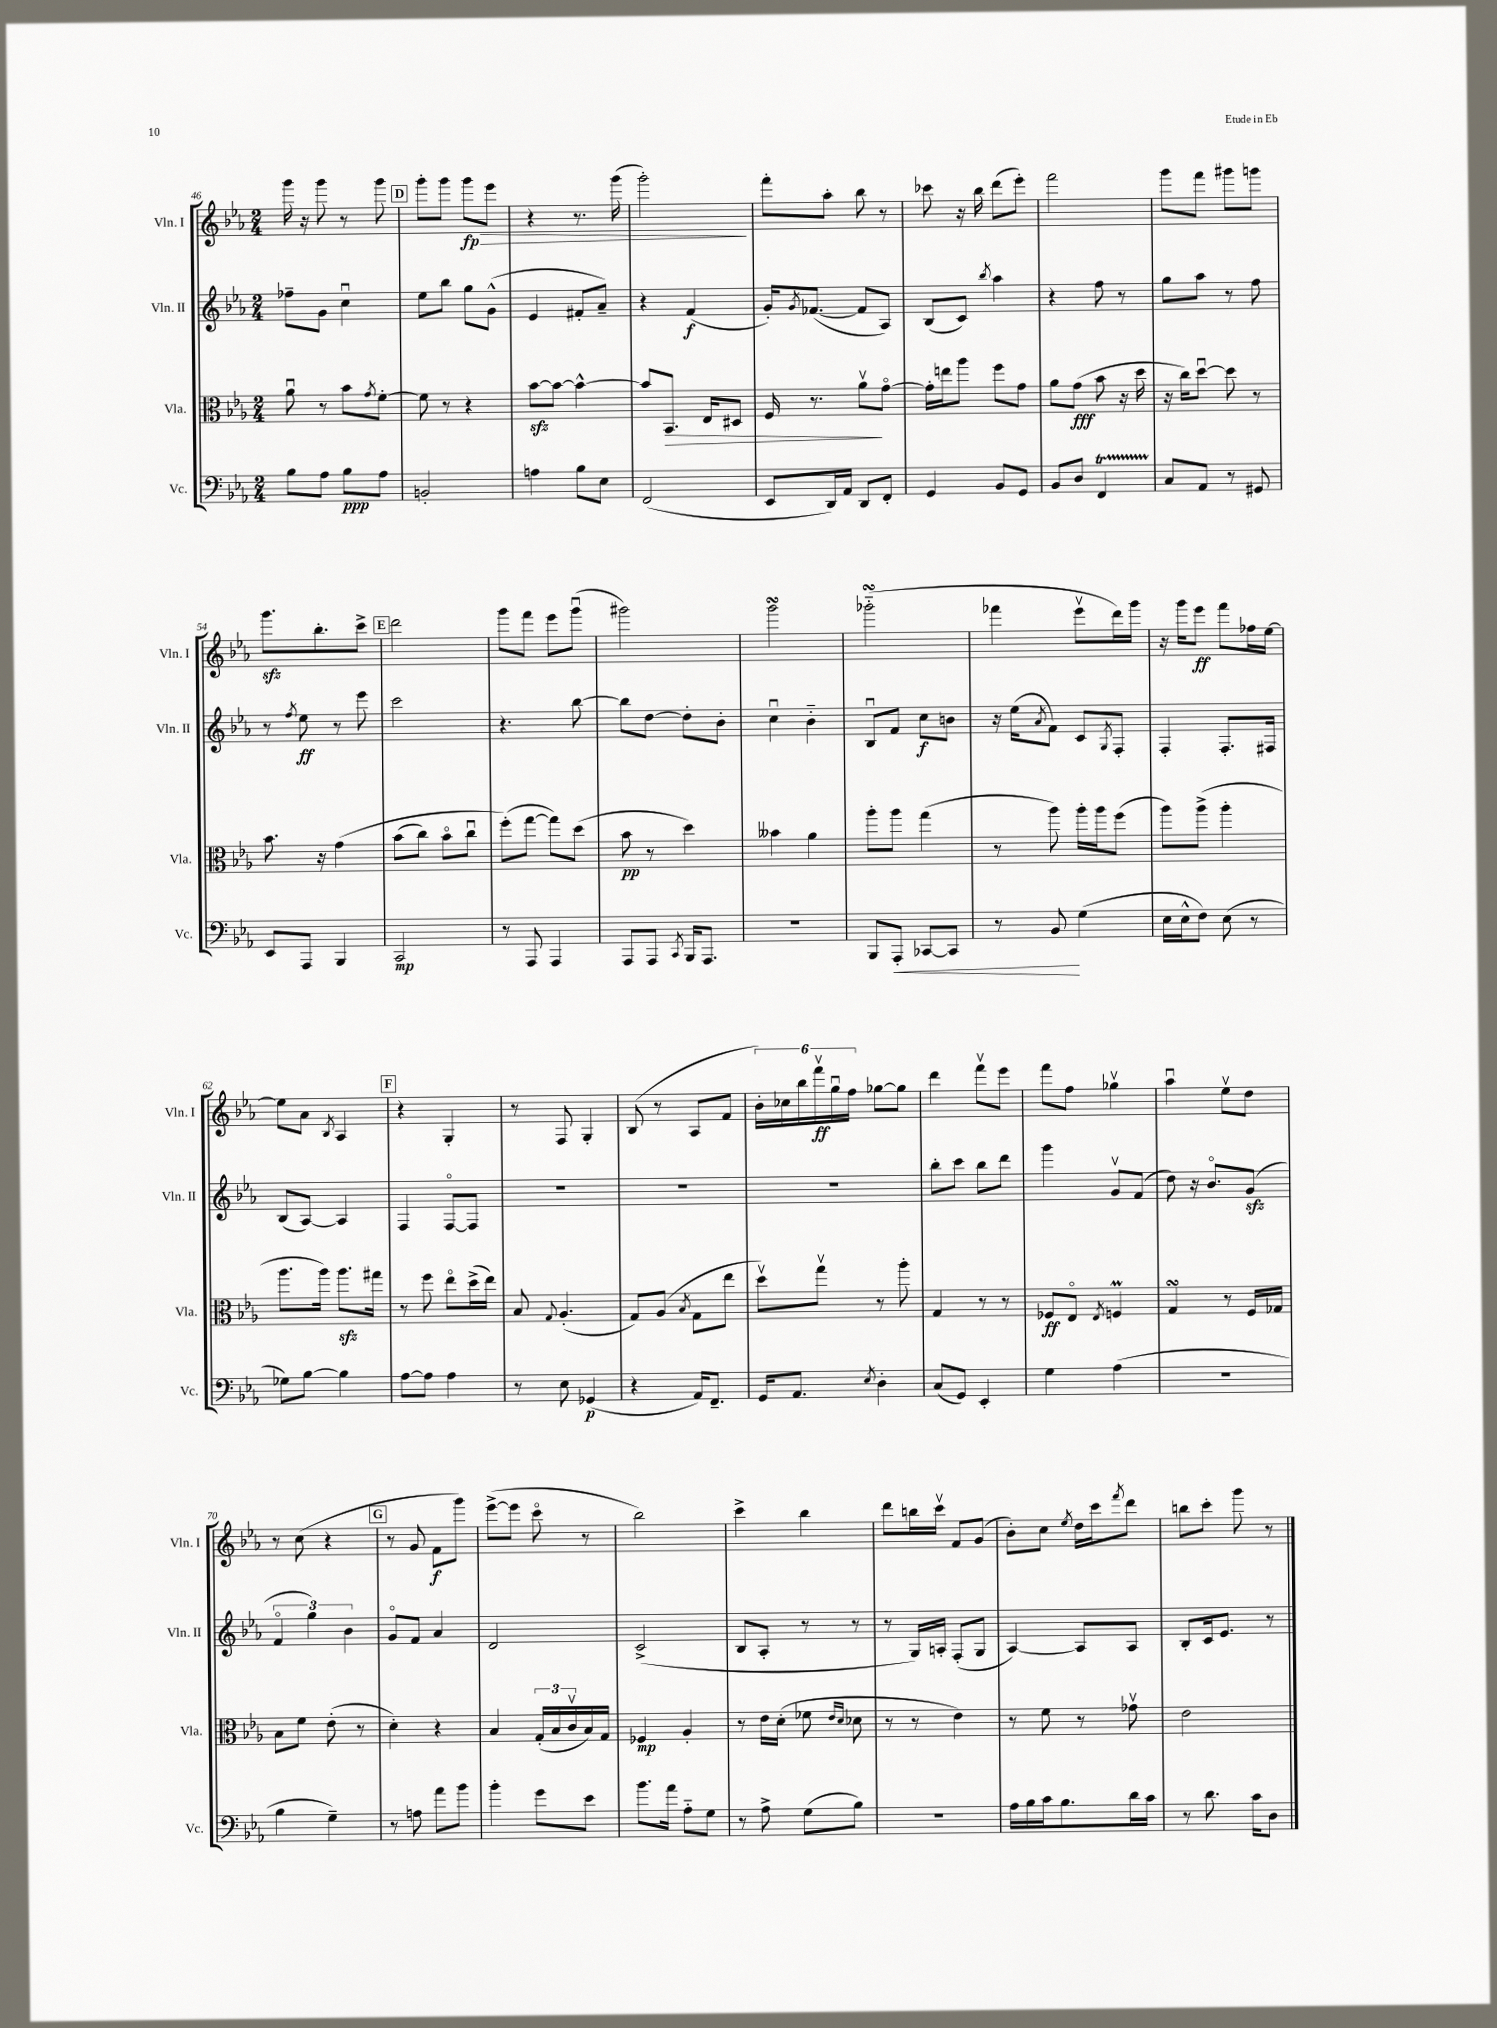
<<
\new StaffGroup <<
\new Staff = "s0" \with { instrumentName = "Vln. I" shortInstrumentName = "Vln. I" } {
    \clef treble \key ees \major \numericTimeSignature \time 2/4
    g'''16 r16 g'''8 r8 g'''8 |
    \mark \markup { \box "D" } g'''8-. g'''8 g'''8\fp\> ees'''8 |
    r4 r8. g'''16( |
    g'''2-.\!) |
    f'''8-. aes''8-. bes''8 r8 |
    ces'''8 r16 bes''16 d'''8( ees'''8-.) |
    f'''2 |
    g'''8 f'''8 gis'''8 g'''8 |
    g'''8.\sfz bes''8.-. c'''8-> |
    \mark \markup { \box "E" } d'''2 |
    g'''8 f'''8 ees'''8 g'''8\downbow( |
    gis'''2) |
    g'''2\turn |
    ges'''2-_\turn( |
    fes'''4 ees'''8\upbow d'''16) g'''16 |
    r16 g'''16 ees'''8\ff f'''8 fes''16 ees''16~ |
    ees''8 aes'8 \acciaccatura { bes8 } aes4 |
    \mark \markup { \box "F" } r4 g4-. |
    r8 f8 g4-. |
    bes8( r8 aes8 f'8 |
    \tuplet 6/4 { bes'16-.) ces''16 bes''16 f'''16\upbow\ff g''16\downbow f''16 } ges''8~ ges''8 |
    d'''4 f'''8\upbow ees'''8 |
    f'''8 f''8 ges''4\upbow |
    aes''4\downbow ees''8\upbow d''8 |
    r8 c''8( r4 |
    \mark \markup { \box "G" } r8 g'8 f'8\f g'''8) |
    ees'''8~->( ees'''8 c'''8\flageolet r8 |
    bes''2) |
    c'''4-> bes''4 |
    d'''8 b''16 c'''16\upbow f'8 g'8( |
    bes'8-.) c''8 \acciaccatura { ees''8 } d''16 c'''16 \acciaccatura { f'''8 } d'''8 |
    b''8 c'''8-. g'''8 r8 \bar "|." |
}
\new Staff = "s1" \with { instrumentName = "Vln. II" shortInstrumentName = "Vln. II" } {
    \clef treble \key ees \major \numericTimeSignature \time 2/4
    fes''8-- g'8 c''4\downbow |
    \mark \markup { \box "D" } ees''8 bes''8 g''8 g'8-^( |
    ees'4 fis'8-. aes'8--) |
    r4 f'4\f( |
    g'16-.) \acciaccatura { g'8 } fes'8.~( fes'8 aes8) |
    bes8( c'8) \acciaccatura { bes''8 } aes''4 |
    r4 f''8 r8 |
    g''8 aes''8 r8 f''8 |
    r8 \acciaccatura { f''8 } ees''8\ff r8 ees'''8 |
    \mark \markup { \box "E" } c'''2 |
    r4. bes''8~ |
    bes''8 d''8~ d''8-. bes'8-. |
    c''4\downbow bes'4-_ |
    bes8\downbow f'8 c''8\f b'8 |
    r16 ees''16( \acciaccatura { aes'8 } f'8) c'8 \acciaccatura { g8 } f8-. |
    f4-. f8.-. fis16 |
    bes8( aes8~) aes4 |
    \mark \markup { \box "F" } f4 f8~\flageolet f8 |
    R2 |
    R2 |
    R2 |
    bes''8-. c'''8 bes''8 d'''8 |
    g'''4 g'8\upbow f'8( |
    d''8) r16 bes'8.\flageolet g'8\sfz( |
    \tuplet 3/2 { f'4\flageolet g''4) bes'4 } |
    \mark \markup { \box "G" } g'8\flageolet f'8 aes'4 |
    d'2 |
    c'2->( |
    bes8 aes8-. r8 r8 |
    r8 g16) a16-. f8-.( g8 |
    aes4~) aes8 aes8 |
    bes8-. c'16 ees'8. r8 \bar "|." |
}
\new Staff = "s2" \with { instrumentName = "Vla." shortInstrumentName = "Vla." } {
    \clef alto \key ees \major \numericTimeSignature \time 2/4
    aes'8\downbow r8 bes'8 \acciaccatura { g'8 } f'8~-. |
    \mark \markup { \box "D" } f'8 r8 r4 |
    bes'8~\sfz bes'8~ bes'4~-^ |
    bes'8 bes,8.\> ees16 dis8 |
    f16 r8. aes'8\upbow\! g'8~\flageolet |
    g'16-. e''16 aes''8 f''8 g'8 |
    aes'8 g'8\fff( bes'8 r16 d''16 |
    r16 c''16) d''8~\downbow d''8 r8 |
    bes'8. r16 g'4\( |
    \mark \markup { \box "E" } bes'8( c''8) bes'8\flageolet c''8\downbow |
    f''8-.(\) g''8~ g''8) d''8( |
    bes'8\pp r8 d''4) |
    beses'4 aes'4 |
    aes''8-. aes''8 g''4( |
    r8 aes''8) aes''16-. aes''16 f''8( |
    aes''8) aes''8->( aes''4-. |
    aes''8. aes''16) aes''8.\sfz gis''16 |
    \mark \markup { \box "F" } r8 f''8 ees''8\flageolet d''16->( ees''16) |
    bes8 \appoggiatura { g8 } aes4.-.( |
    g8) aes8( \acciaccatura { bes8 } g8 ees''8 |
    d''8\upbow) g''8\upbow r8 aes''8-. |
    g4 r8 r8 |
    fes8\ff ees8\flageolet \acciaccatura { ees8 } f4\prall |
    g4\turn r8 f16 ges16 |
    bes8 f'8 ees'8-.( r8 |
    \mark \markup { \box "G" } d'4-.) r4 |
    bes4 \tuplet 3/2 { g16-.( bes16 c'16\upbow } bes16) g16 |
    fes4\mp aes4-. |
    r8 ees'16 d'16-.( fes'8 \grace { ees'16 d'16 } des'8 |
    r8 r8 ees'4) |
    r8 f'8 r8 ges'8\upbow |
    ees'2 \bar "|." |
}
\new Staff = "s3" \with { instrumentName = "Vc." shortInstrumentName = "Vc." } {
    \clef bass \key ees \major \numericTimeSignature \time 2/4
    bes8 aes8 bes8\ppp aes8 |
    \mark \markup { \box "D" } b,2-. |
    a4 bes8 ees8 |
    f,2( |
    ees,8 d,16) aes,16 d,8 f,8-. |
    g,4 bes,8 g,8 |
    bes,8 d8 f,4\startTrillSpan |
    c8\stopTrillSpan aes,8 r8 gis,8 |
    ees,8 aes,,8 bes,,4 |
    \mark \markup { \box "E" } c,2\mp |
    r8 aes,,8 aes,,4 |
    aes,,8 aes,,8 \acciaccatura { c,8 } bes,,16 aes,,8. |
    r2 |
    bes,,8 aes,,8-.\< ces,8~ ces,8 |
    r8 bes,8\! g4( |
    ees16 ees16-^ f8) ees8( r8 |
    ges8) bes8~ bes4 |
    \mark \markup { \box "F" } aes8~ aes8 aes4 |
    r8 ees8 ges,4\p( |
    r4 aes,16) f,8.-- |
    g,16 aes,8. \acciaccatura { ees8 } d4-. |
    c8( g,8) ees,4-. |
    g4 aes4( |
    r2 |
    bes4 g4--) |
    \mark \markup { \box "G" } r8 a8 aes'8 bes'8 |
    bes'4-. g'8 ees'8 |
    bes'8. aes'16 aes8-_ g8 |
    r8 aes8-> g8( bes8) |
    R2 |
    aes16 bes16 c'16 bes8. d'16 c'16 |
    r8 d'8. c'16 d8 \bar "|." |
}
>>
>>
\layout { \context { \Score currentBarNumber = #46 } }
